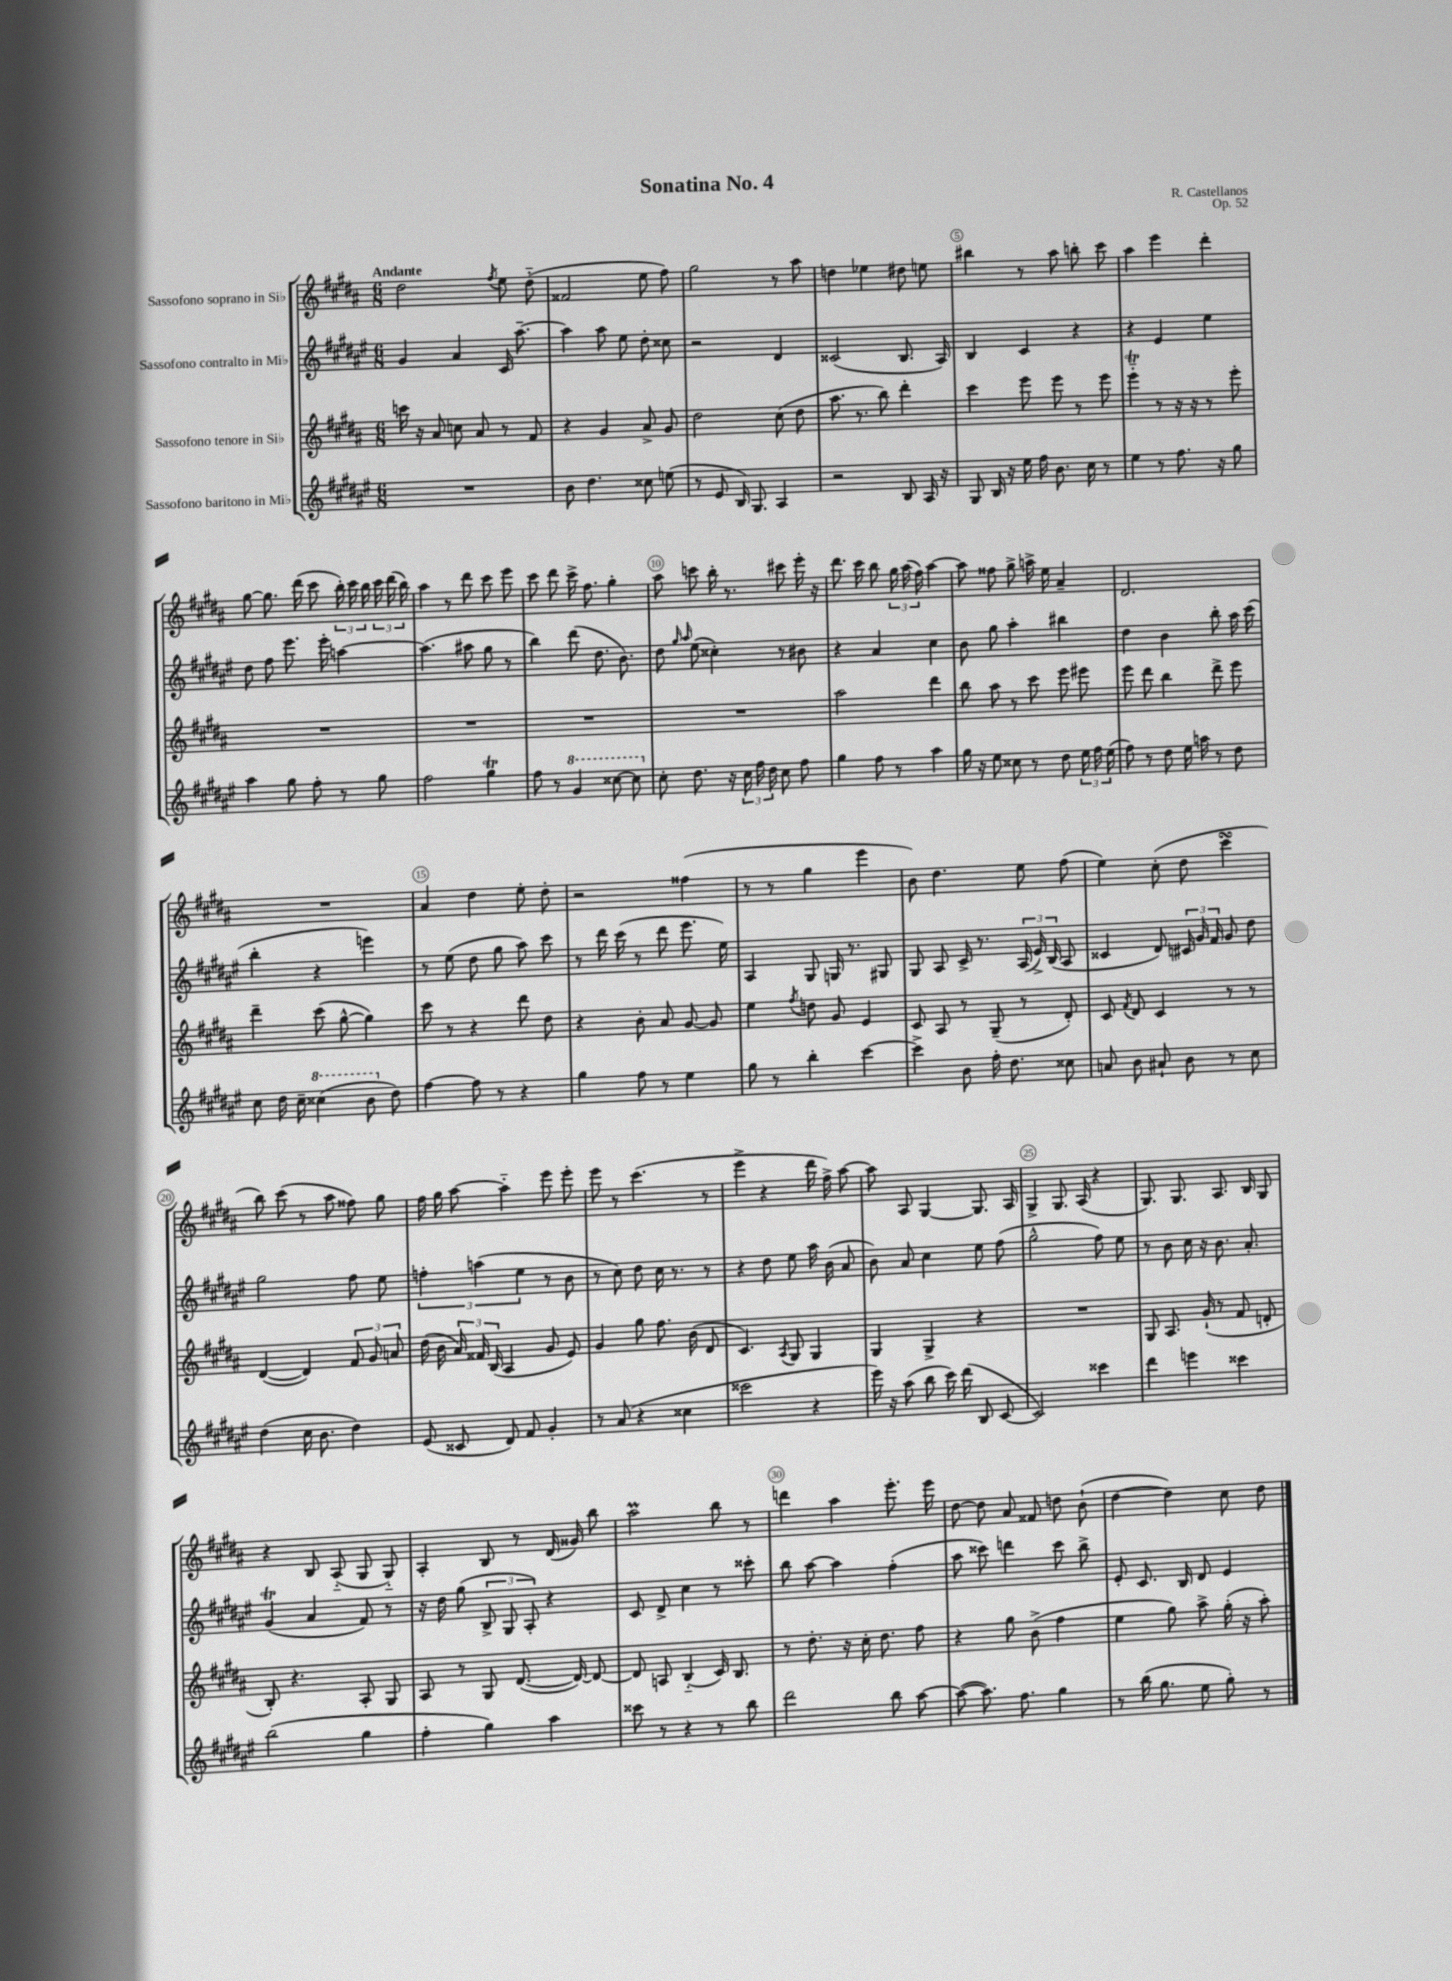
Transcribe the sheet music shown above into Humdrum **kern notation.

**kern	**kern	**kern	**kern
*part4	*part3	*part2	*part1
*staff4	*staff3	*staff2	*staff1
*I"Sassofono baritono in Mi♭	*I"Sassofono tenore in Si♭	*I"Sassofono contralto in Mi♭	*I"Sassofono soprano in Si♭
*clefG2	*clefG2	*clefG2	*clefG2
*k[f#c#g#d#a#e#]	*k[f#c#g#d#a#]	*k[f#c#g#d#a#e#]	*k[f#c#g#d#a#]
*M6/8	*M6/8	*M6/8	*M6/8
=1	=1	=1	=1
!	!	!	!LO:TX:a:B:t=Andante
2.r	16cccn\	4g#/	2dd#\
.	16r	.	.
.	8a#/	.	.
.	8ccn\	4a#/	.
.	8a#/	.	.
.	.	.	8qff#/
.	8r	16c#/	8ee\
.	.	[8.aa#~\	.
.	8f#/	.	(8dd#\
=2	=2	=2	=2
8b\	4r	4aa#\]	2f##X/
4.dd#\	.	.	.
.	4g#/	8aa#\	.
.	.	8ee#\	.
8cc##X\	8a#^/	8dd#'\	8ee\
(8een\	8g#/	8cc##X\	8ff#\)
=3	=3	=3	=3
8r	2dd#\	2r	2gg#\
8e#/	.	.	.
16B/)	.	.	.
8.G#/	.	.	.
4A#/	(8cc#\	4d#/	8r
.	8dd#\	.	8aa#\
=4	=4	=4	=4
2r	8.aa#\	(2c##X/	4ddn\
.	8.r	.	.
.	.	.	4ee-X\
.	8bb\)	.	.
8B/	4ddd#'\	8.B/	8dd#X\
16A#/	.	.	8een\
16r	.	16A#/)	.
=5	=5	=5	=5
8G#/	4ccc#\	4B/	4bb#X\
16B/	.	.	.
16r	.	.	.
16ee#\	8eee\	4c#/	8r
16ff#\	.	.	.
8.b\	8eee\	.	8aa#\
.	8r	4r	8bbn'\
16cc#\	.	.	.
8r	8eee\	.	8ccc#\
=6	=6	=6	=6
4ee#\	4eeeT\	4r	4aa#\
8r	8r	4e#/	4eee\
8.ff#\	16r	.	.
.	16r	.	.
.	8r	4ee#\	4ddd#'\
16r	.	.	.
8gg#\	8eee'\	.	.
!!LO:LB:g=z
=7	=7	=7	=7
4aa#\	2.r	8dd#\	[8gg#\
.	.	8ff#\	8.gg#\]
8gg#\	.	8.eee#\	.
.	.	.	(16ddd#\
8ff#'\	.	.	8ccc#\
.	.	16eee#'\	.
8r	.	[4aan\	24bb'\)
.	.	.	24ccc#\
.	.	.	24bb\
8gg#\	.	.	24ccc#\
.	.	.	(24ddd#\
.	.	.	24bb\)
=8	=8	=8	=8
2ff#\	2.r	(4.aa\]	4aa#\
.	.	.	8r
.	.	8aa#X\	8ddd#\
4gg#T\	.	8gg#\	8ccc#\
.	.	8r	8eee\
=9	=9	=9	=9
8ff#\	2.r	4bb\)	8ccc#\
8r	.	.	8ddd#\
*8va	*	*	*
4gg#/	.	(8ddd#\	16ccc#^\
.	.	.	8.ff#\
.	.	8.dd#\	.
[8ccc##X\	.	.	4gg#'\
.	.	8.b\)	.
8ccc##\]	.	.	.
=10	=10	=10	=10
*X8va	*	*	*
8cc#'\	2.r	8dd#\	8aa#\
.	.	16qqgg#/	.
.	.	16qqaa#/	.
8.dd#\	.	(8ee#\	8cccn\
.	.	4cc##X'\)	16bb'\
16r	.	.	8.r
24cc#\	.	.	.
24ff#\	.	.	.
24dd#\	.	.	.
8cc#\	.	8r	8ccc#X\
8ff#\	.	8b#X\	16eee'\
.	.	.	16r
=11	=11	=11	=11
4gg#\	2aa#\	4r	8.ddd#\
.	.	.	16ccc#\
8ff#\	.	4a#/	8bb\
8r	.	.	24gg#\
.	.	.	(24aa#\
.	.	.	24ff#\)
4aa#\	4ddd#\	4cc#\	[4aa#\
=12	=12	=12	=12
16gg#\	8bb\	8b\	8aa#\]
16r	.	.	.
8ee#\	8aa#\	8gg#\	8ff##X\
8cc##X\	8r	4aa#'\	8gg#^\
8r	8ccc#\	.	16aan^\
.	.	.	16ee\
8dd#\	8eee\	4bb#X\	4a#~/
24ee#\	8eee#X\	.	.
24ff#\	.	.	.
(24ee#\	.	.	.
=13	=13	=13	=13
8ff#\)	8eee\	4dd#\	2.d#/
8r	8ddd#\	.	.
8dd#\	4bb\	4b\	.
16ee#\	.	.	.
16aan\	.	.	.
8r	8ddd#^\	8bb'\	.
8dd#\	8eee\	16aa#\	.
.	.	(16ccc#\	.
!!LO:LB:g=z
=14	=14	=14	=14
8cc#\	4ddd#~\	4bb'\	2.r
16dd#\	.	.	.
16cc#~\	.	.	.
*8va	*	*	*
(4ccc##X\	(8ccc#\	4r	.
.	[8gg#^^\	.	.
8bb\	4gg#\])	4eeen\)	.
*X8va	*	*	*
8dd#\)	.	.	.
=15	=15	=15	=15
[4ff#\	8ccc#\	8r	4a#/
.	8r	(8ee#\	.
8ff#\]	4r	8dd#\	4dd#\
8r	.	8gg#\	.
4r	8ddd#\	8aa#\)	8ee'\
.	8dd#\	8ccc#\	8dd#'\
=16	=16	=16	=16
4gg#\	4r	8r	2r
.	.	16ddd#\	.
.	.	(16ccc#\	.
8ff#\	8b'\	8r	.
8r	8a#/	8ddd#\	.
4ee#\	[8g#/	8.eee#\	(4ff##X\
.	8g#/]	.	.
.	.	16ee#\)	.
=17	=17	=17	=17
8gg#\	4ee\	4A#/	8r
8r	.	.	8r
.	8qff#/	.	.
4bb'\	8ddn\	8G#/	4gg#\
.	8g#/	16Gn/	.
.	.	8.r	.
[4ccc#\	4e/	.	4eee\
.	.	8G#X/	.
=18	=18	=18	=18
4ccc#^\]	8c#/	8G#/	8b\)
.	8A#/	8A#/	4.dd#\
8b\	8r	16c#^/	.
.	.	8.r	.
16ff#'\	(8G#~/	.	.
8.dd#\	.	.	.
.	8r	(24A#/	8ee\
.	.	24e#^/)	.
.	.	(24B/	.
8cc##X\	8d#'/)	8A#/	(8ff#\
=19	=19	=19	=19
8an/	8c#/	4c##X/	4ee\)
.	8qf#/	.	.
8b\	8d#/	.	.
8a#X`/	4c#/	8d#/)	(8cc#'\
8b\	.	24c#X/	8dd#\
.	.	24g#/	.
.	.	24f#/	.
8r	8r	8g#/	4ccc#sSSS\
8cc#\	8r	8dd#\	.
!!LO:LB:g=z
=20	=20	=20	=20
(4dd#\	([4d#/	2gg#\	8bb\)
.	.	.	(8ccc#\
16cc#\	4d#/])	.	8r
8.b\	.	.	.
.	.	.	8aa#\
4dd#\)	12f#/	8ff#\	8ff##X\)
.	12g#/	.	.
.	.	8ee#\	8gg#\
.	12an/	.	.
=21	=21	=21	=21
(8e#/	(16dd#\	6ffn'\	16ff#\
.	16b\	.	16gg#\
8c##X/	24a#/)	.	[8aa#\
.	24f##X/	(6aan\	.
.	(24B/	.	.
8d#/)	4A#/	.	4aa#\]
.	.	6ee#\	.
8f#/	.	.	.
4g#'/	8g#/	8r	8eee\
.	8e/)	8b\	8eee'\
=22	=22	=22	=22
8r	4g#/	8r	8eee\
(8a#/	.	8cc#\)	8r
4r	8gg#\	8dd#\	(4.ccc#\
.	8.ff#\	16cc#\	.
.	.	8.r	.
4cc##X\	.	.	.
.	(16b\	.	.
.	8d#/	8r	8r
=23	=23	=23	=23
2ccc##X\	4.c#/)	4r	4eee^\
.	.	8dd#\	4r
.	8qA#/	.	.
.	8G#/	8ee#\	.
4r	4G#/	16aa#\	16ddd#\
.	.	(16b\	16ff#^\)
.	.	8a#/	[8aa#\
=24	=24	=24	=24
16eee#\)	4G#/	8b\)	8aa#\]
16r	.	.	.
(8aa#\	.	8a#/	8A#/
8bb\	4G#^/	4cc#\	[4G#/
16ccc#\)	.	.	.
(16ddd#\	.	.	.
8B/	4r	8ee#\	8.G#/]
[8c#/	.	(8ff#\	.
.	.	.	16A#/
=25	=25	=25	=25
2c#/])	2.r	2gg#^^\	4G#^/
.	.	.	8.G#/
.	.	.	(16A#/
4ccc##X\	.	8ff#\)	4r
.	.	8ee#\	.
=26	=26	=26	=26
4ddd#\	8G#/	8r	8.G#/)
.	8.A#/	8b\	.
.	.	.	8.G#/
4eeen\	.	16cc#\	.
.	(16g#`/	16r	.
.	8r	8.b\	8.A#/
4ccc##X\	8f#/	.	.
.	.	8.a#'/	16B/
.	8dn'/	.	8G#/
!!LO:LB:g=z
=27	=27	=27	=27
(2bb\	8B'/)	(4g#T/	4r
.	4.r	.	.
.	.	4a#/	8B/
.	.	.	(8A#/
4gg#\	8A#'/	8f#/)	8G#/
.	8G#/	8r	8G#/)
=28	=28	=28	=28
4ff#'\	8A#/	16r	4A#'/
.	.	16dd#\	.
.	8r	(8gg#\	.
4gg#\)	8G#/	12B^/	8B/
.	.	12G#/	.
.	([8.d#/	.	8r
.	.	12A#'/)	.
4aa#\	.	4r	(16d#/
.	16d#/_)	.	16g##X/)
.	8d#/_	.	8bb\
=29	=29	=29	=29
8ccc##X\	8d#/]	8c#/	2aa#m\
8r	8An/	8d#^/	.
4r	(4B/	4cc#\	.
8r	16c#/)	8r	8bb\
.	8.B/	.	.
8bb\	.	8ccc##X'\	8r
=30	=30	=30	=30
2ddd#\	8r	8bb\	4dddn\
.	8.dd#'\	[8aa#\	.
.	.	4aa#\]	4aa#\
.	16r	.	.
.	16cc#'\	.	.
.	8.dd#\	.	.
8bb\	.	(4ff#'\	8.eee'\
[8aa#\	8ff#\	.	.
.	.	.	16eee\
=31	=31	=31	=31
(8aa#\_	4r	8aa#\	[8dd#\
8.aa#\])	.	8ccc##X\)	8dd#\]
.	8gg#\	4dddn\	8a#/
8.ff#\	.	.	.
.	(8b^\	.	8f##X/
4gg#\	4ff#\	8ccc##\	8ddn\
.	.	8bb^\	(8b`\
=32	=32	=32	=32
8r	4ee\	8e#'/	[4dd#\
(16bb\	.	8.c#/	.
8.gg#\	.	.	.
.	8gg#\)	.	4dd#\])
.	.	16B/	.
8ee#\	8aa#^\	8d#/	.
8gg#'\)	(16gg#'\	4e#/	8cc#\
.	16r	.	.
8r	8aa#'\)	.	8dd#\
==	==	==	==
*-	*-	*-	*-
